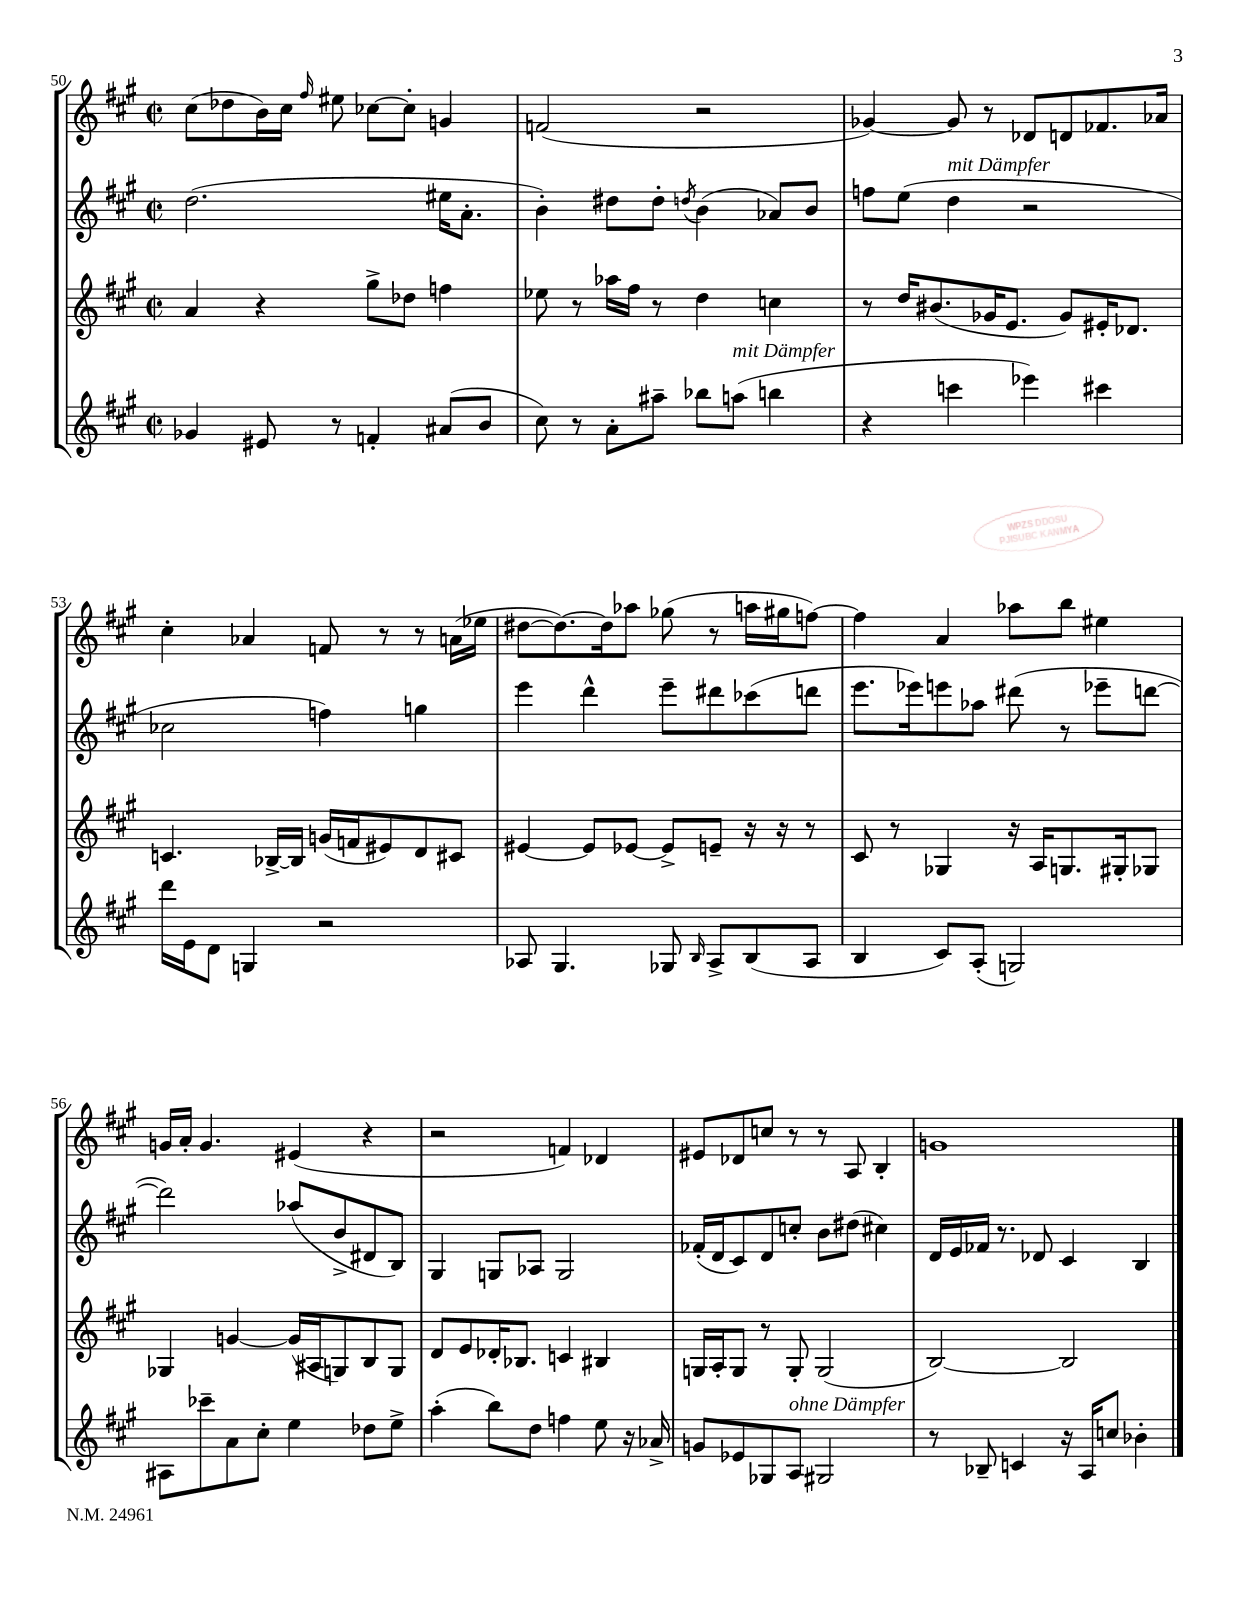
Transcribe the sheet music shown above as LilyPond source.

<<
\new StaffGroup <<
\new Staff = "s0" {
    \clef treble \key a \major \defaultTimeSignature \time 2/2
    \autoBeamOff cis''8[( des''8 b'16) cis''16] \grace { fis''16 } eis''8 ces''8[~ ces''8]-. g'4 |
    f'2( r2 |
    ges'4~) ges'8 r8 des'8[ d'8 fes'8. aes'16] |
    cis''4-. aes'4 f'8 r8 r8 a'16[( ees''16] |
    dis''8[~ dis''8.~) dis''16 aes''8] ges''8( r8 a''16[ gis''16 f''8]~) |
    f''4 a'4 aes''8[ b''8] eis''4 |
    g'16[ a'16]-. g'4. eis'4( r4 |
    r2 f'4) des'4 |
    eis'8[ des'8 c''8] r8 r8 a8 b4-. |
    g'1 \bar "|." |
}
\new Staff = "s1" {
    \clef treble \key a \major \defaultTimeSignature \time 2/2
    \autoBeamOff d''2.( eis''16[ a'8.]-. |
    b'4-.) dis''8[ dis''8]-. \acciaccatura { d''8 } b'4( aes'8[) b'8] |
    f''8[ e''8]( d''4^\markup { \italic "mit Dämpfer" } r2 |
    ces''2 f''4) g''4 |
    e'''4 d'''4-^ e'''8[-- dis'''8 ces'''8( d'''8] |
    e'''8.[ ees'''16) e'''8 aes''8] dis'''8( r8 ees'''8[-- d'''8]~ |
    d'''2) aes''8[( b'8-> dis'8 b8]) |
    gis4 g8[ aes8] g2 |
    fes'16[-.( d'16 cis'8) d'8 c''8]-. b'8[ dis''8]( cis''4) |
    d'16[ e'16 fes'16] r8. des'8 cis'4 b4 \bar "|." |
}
\new Staff = "s2" {
    \clef treble \key a \major \defaultTimeSignature \time 2/2
    \autoBeamOff a'4 r4 gis''8[-> des''8] f''4 |
    ees''8 r8 aes''16[ fis''16] r8 d''4 c''4 |
    r8 d''16[ bis'8.( ges'16 e'8.] ges'8[) eis'16-. des'8.] |
    c'4. bes16[~-> bes16] g'16[( f'16 eis'8) d'8 cis'8] |
    eis'4~ eis'8[ ees'8]~ ees'8[-> e'8]-- r16 r16 r8 |
    cis'8 r8 ges4 r16 a16[ g8. gis16-. ges8] |
    ges4 g'4~ g'16[( ais16 g8) b8 g8] |
    d'8[ e'8 des'16-. bes8.] c'4 bis4 |
    g16[ a16-. g8] r8 g8-. g2( |
    b2~) b2 \bar "|." |
}
\new Staff = "s3" {
    \clef treble \key a \major \defaultTimeSignature \time 2/2
    \autoBeamOff ges'4 eis'8 r8 f'4-. ais'8[( b'8] |
    cis''8) r8 a'8[-. ais''8]-- bes''8[ a''8]^\markup { \italic "mit Dämpfer" }( b''4 |
    r4 c'''4 ees'''4) cis'''4 |
    d'''16[ e'16 d'8] g4 r2 |
    aes8 gis4. ges8 \grace { b16 } aes8[-> b8( aes8] |
    b4 cis'8[) a8]-.( g2) |
    ais8[ ces'''8-- a'8 cis''8]-. e''4 des''8[ e''8]-> |
    a''4-.( b''8[) d''8] f''4 e''8 r16 aes'16-> |
    g'8[ ees'8 ges8 a8]^\markup { \italic "ohne Dämpfer" } gis2 |
    r8 bes8-- c'4 r16 a16[ c''8] bes'4-. \bar "|." |
}
>>
>>
\layout { \context { \Score currentBarNumber = #50 } }
